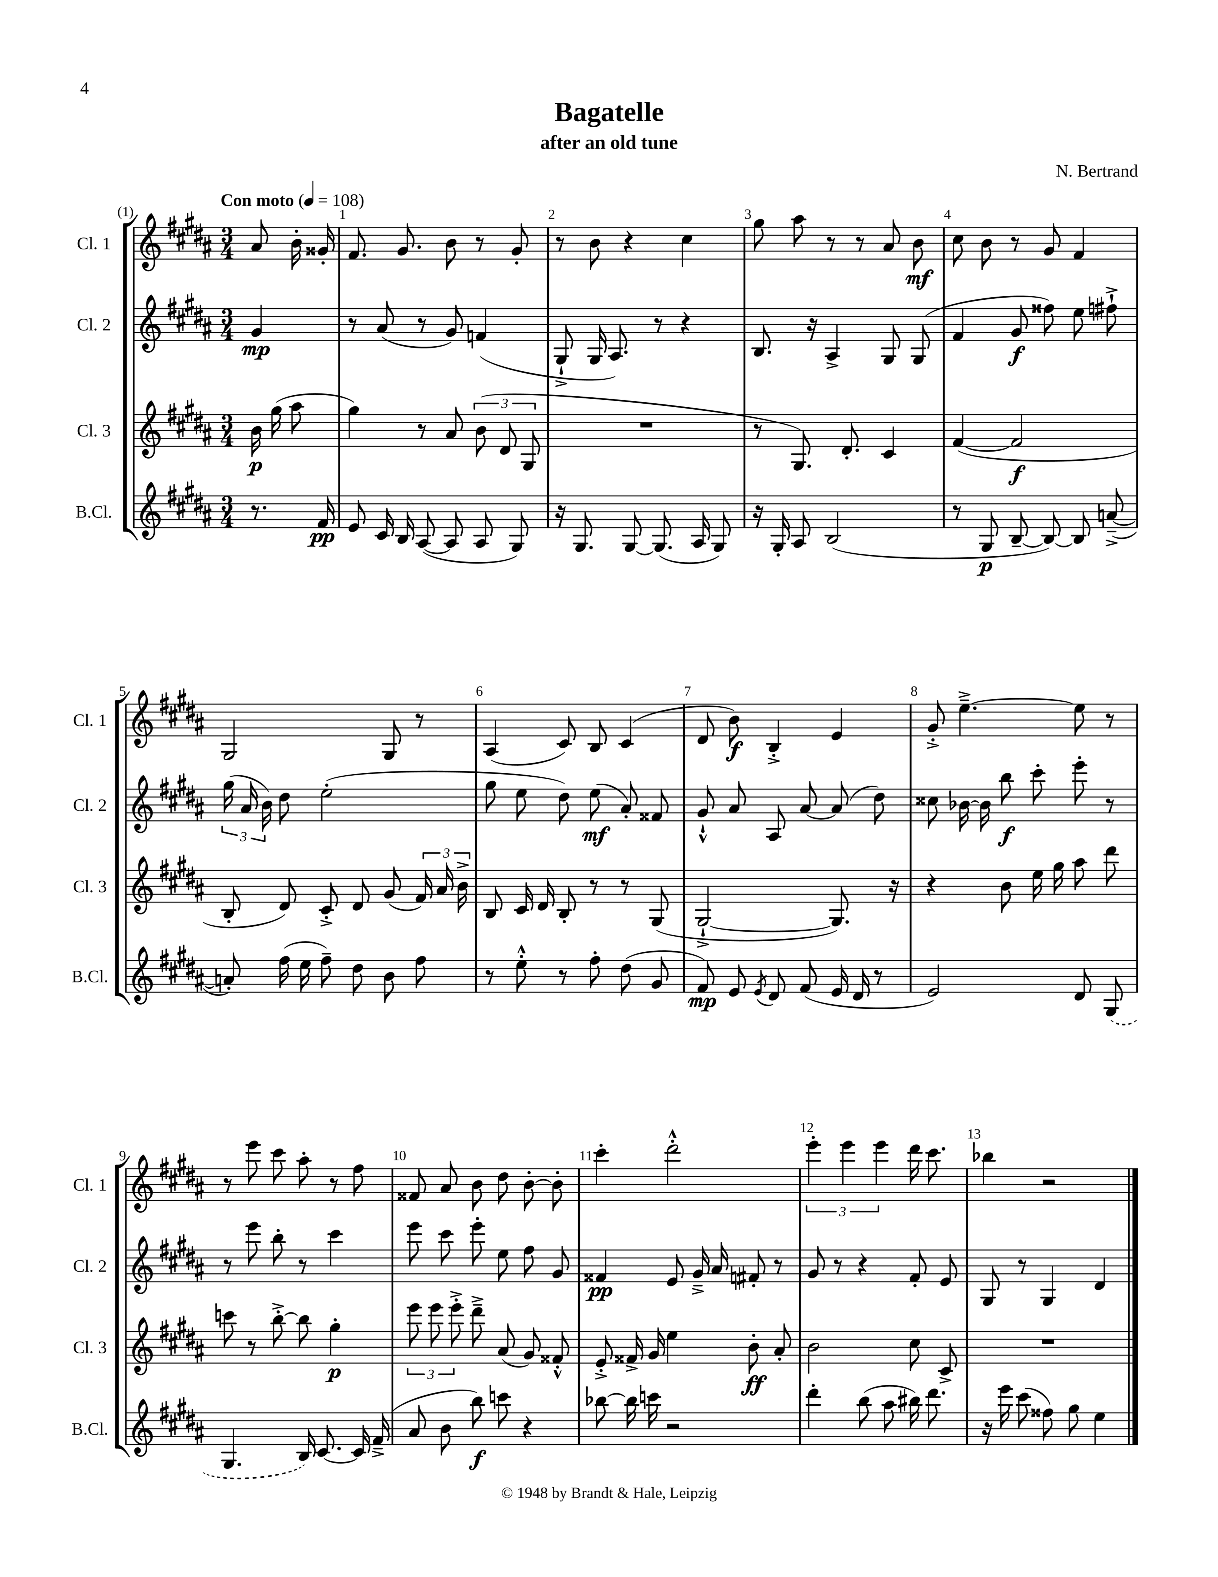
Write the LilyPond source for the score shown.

\header { title = "Bagatelle" composer = "N. Bertrand" subtitle = "after an old tune" }
<<
\new StaffGroup <<
\new Staff = "s0" \with { instrumentName = "Cl. 1" shortInstrumentName = "Cl. 1" } {
    \clef treble \key b \major \numericTimeSignature \time 3/4 \partial 4 \tempo "Con moto" 4 = 108
    \autoBeamOff ais'8 b'16-. gisis'16-. |
    fis'8. gis'8. b'8 r8 gis'8-. |
    r8 b'8 r4 cis''4 |
    gis''8 ais''8 r8 r8 ais'8 b'8\mf |
    cis''8 b'8 r8 gis'8 fis'4 |
    gis2 gis8 r8 |
    ais4( cis'8) b8 cis'4( |
    dis'8 b'8\f) b4-.-> e'4 |
    gis'8-.-> e''4.~---> e''8 r8 |
    r8 e'''8 cis'''8 ais''8-. r8 fis''8 |
    fisis'8 ais'8 b'8 dis''8 b'8~-. b'8-. |
    cis'''4-. dis'''2-.-^ |
    \tuplet 3/2 { e'''4-. e'''4 e'''4 } dis'''16 cis'''8. |
    bes''4 r2 \bar "|." |
}
\new Staff = "s1" \with { instrumentName = "Cl. 2" shortInstrumentName = "Cl. 2" } {
    \clef treble \key b \major \numericTimeSignature \time 3/4 \partial 4
    \autoBeamOff gis'4\mp |
    r8 ais'8( r8 gis'8) f'4( |
    gis8-!-> gis16 ais8.) r8 r4 |
    b8. r16 ais4-> gis8 gis8( |
    fis'4 gis'8\f fisis''8) e''8 fis''8-!-> |
    \tuplet 3/2 { gis''16( ais'16 b'16) } dis''8 e''2-.( |
    gis''8 e''8 dis''8) e''8\mf( ais'8-.) fisis'8 |
    gis'8-!-^ ais'8 ais8 ais'8~ ais'8( dis''8) |
    cisis''8 bes'16~ bes'16 b''8\f cis'''8-. e'''8-. r8 |
    r8 e'''8 b''8-. r8 cis'''4 |
    e'''8 cis'''8 e'''8-. e''8 fis''8 gis'8 |
    fisis'4\pp e'8 gis'16---> ais'16 fis'8-. r8 |
    gis'8 r8 r4 fis'8-. e'8 |
    gis8 r8 gis4 dis'4 \bar "|." |
}
\new Staff = "s2" \with { instrumentName = "Cl. 3" shortInstrumentName = "Cl. 3" } {
    \clef treble \key b \major \numericTimeSignature \time 3/4 \partial 4
    \autoBeamOff b'16\p gis''16( ais''8 |
    gis''4) r8 ais'8 \tuplet 3/2 { b'8( dis'8 gis8 } |
    R2. |
    r8 gis8.) dis'8.-. cis'4 |
    fis'4~( fis'2\f |
    b8-. dis'8) cis'8-.-> dis'8 gis'8( \tuplet 3/2 { fis'16) ais'16 b'16-> } |
    b8 cis'16 dis'16 b8-. r8 r8 gis8( |
    gis2~-!-> gis8.) r16 |
    r4 b'8 e''16 gis''16 ais''8 dis'''8 |
    c'''8 r8 b''8~-.-> b''8 gis''4-.\p |
    \tuplet 3/2 { e'''8 e'''8 e'''8-.-> } dis'''8---> ais'8( gis'8) fisis'8-.-^ |
    e'8-.-> fisis'16-> gis'16 e''4 b'8-.\ff ais'8-. |
    b'2 cis''8 cis'8-> |
    R2. \bar "|." |
}
\new Staff = "s3" \with { instrumentName = "B.Cl." shortInstrumentName = "B.Cl." } {
    \clef treble \key b \major \numericTimeSignature \time 3/4 \partial 4
    \autoBeamOff r8. fis'16\pp |
    e'8 cis'16 b16 ais8~( ais8 ais8 gis8) |
    r16 gis8. gis8~ gis8.( ais16 gis8) |
    r16 gis16-. ais8 b2( |
    r8 gis8\p b8~-- b8~) b8 a'8~--->( |
    a'8-.) fis''16( e''16 fis''8--) dis''8 b'8 fis''8 |
    r8 e''8-.-^ r8 fis''8-. dis''8( gis'8 |
    fis'8\mp) e'8 \acciaccatura { e'8 } dis'8 fis'8( e'16 dis'16 r8 |
    e'2) dis'8 \once \slurDashed gis8( |
    gis4. b16) cis'8.~ cis'16 fis'16--->( |
    ais'8 b'8 b''8\f) c'''8 r4 |
    bes''8~ bes''16 c'''16 r2 |
    dis'''4-. b''8( ais''8 bis''16) dis'''8. |
    r16 e'''16 cis'''8( fisis''8) gis''8 e''4 \bar "|." |
}
>>
>>
\layout { \context { \Score \override BarNumber.break-visibility = ##(#f #t #t) barNumberVisibility = #all-bar-numbers-visible } }
